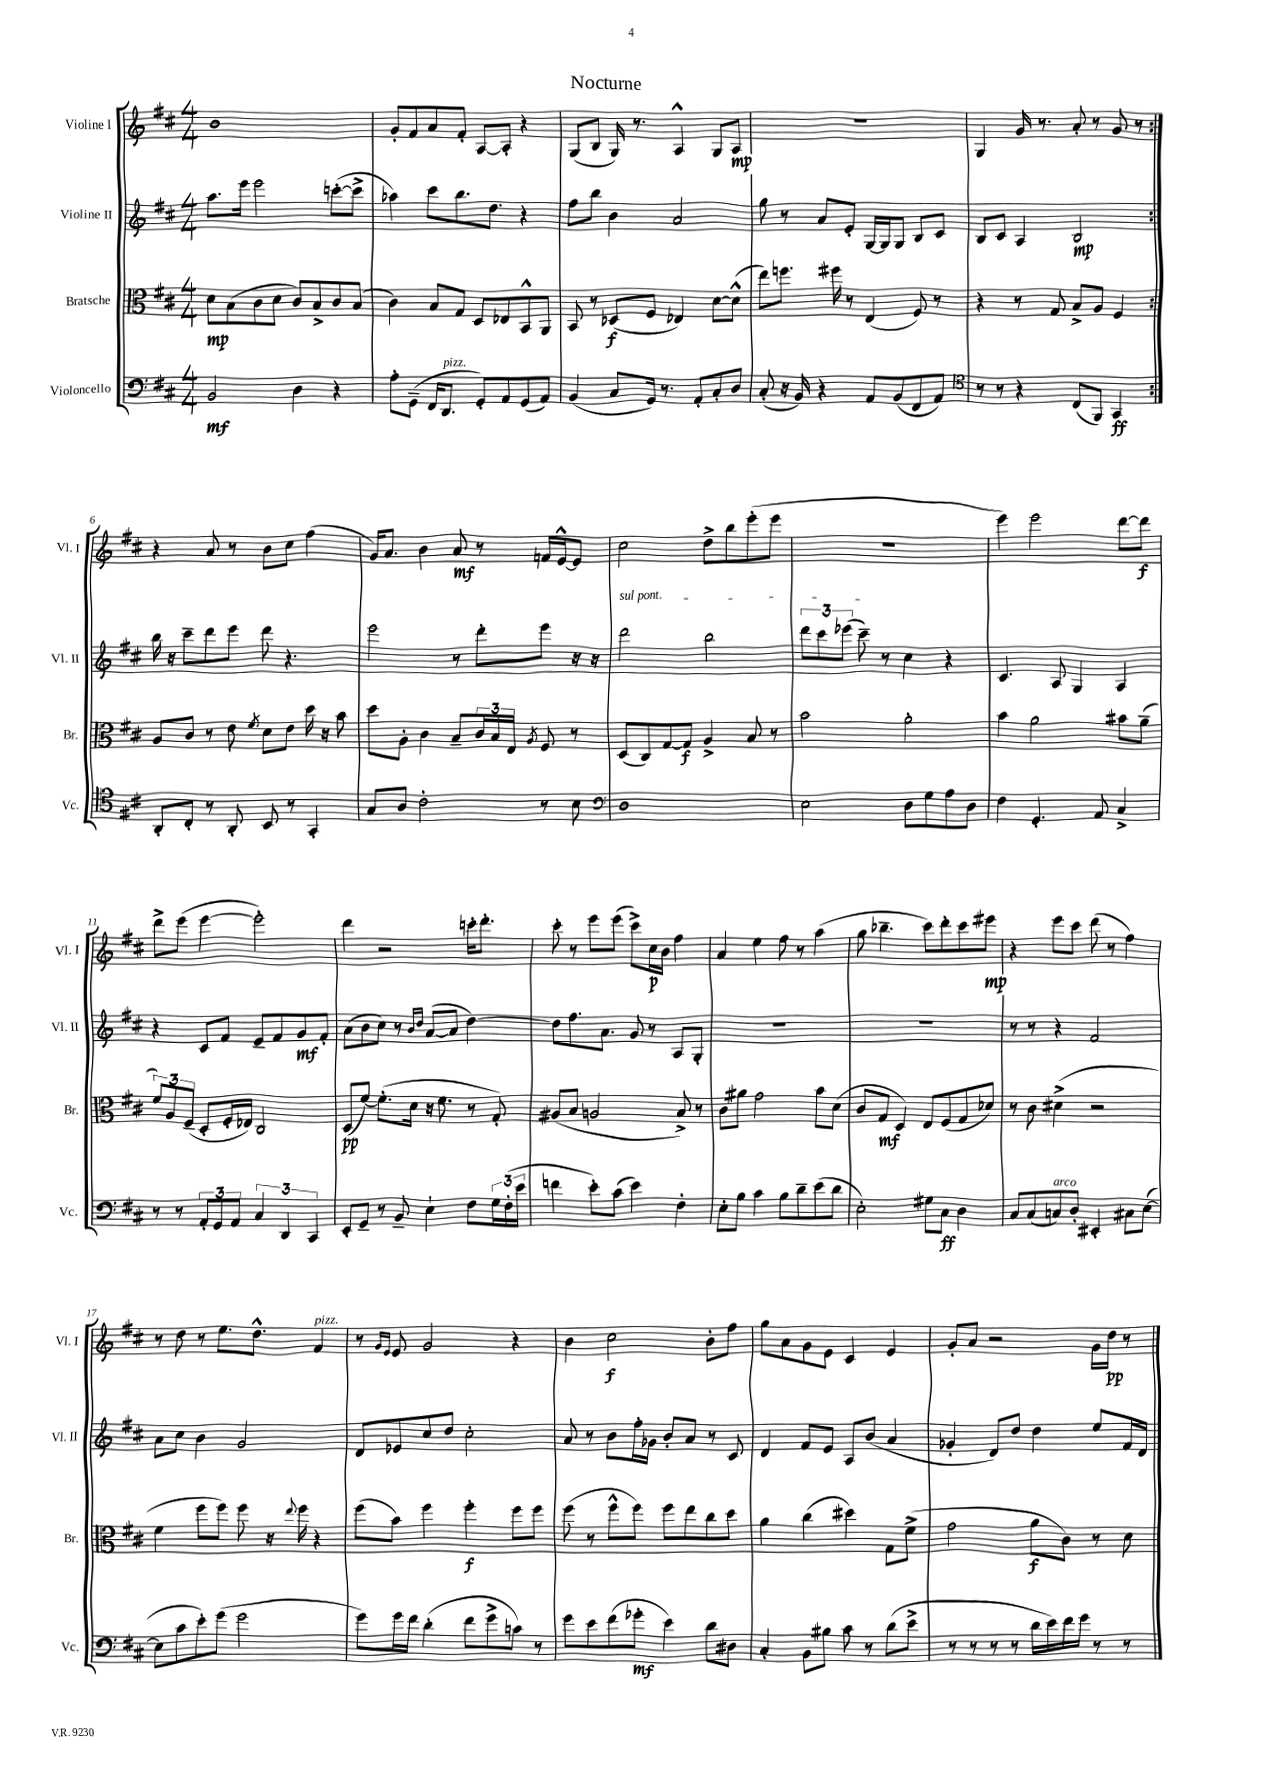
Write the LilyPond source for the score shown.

\header { title = "Nocturne" }
<<
\new StaffGroup <<
\new Staff = "s0" \with { instrumentName = "Violine I" shortInstrumentName = "Vl. I" } {
    \clef treble \key d \major \numericTimeSignature \time 4/4
    \repeat volta 2 { b'1 |
    g'8-. fis'8 a'8 fis'8-. a8~ a8-. r4 |
    g8( b8 g16) r8. a4-^ g8 a8\mp |
    R1 |
    g4 g'16 r8. a'8-. r8 g'8 r8 | }
    r4 a'8 r8 b'8 cis''8 fis''4( |
    g'16) a'8. b'4 a'8\mf r8 f'16 e'16~-^ e'8 |
    cis''2 d''8-> b''8 e'''8-.( e'''8 |
    r1 |
    e'''4) e'''2 d'''8~ d'''8\f |
    d'''8-> e'''8( e'''4~ e'''2-.) |
    d'''4 r2 c'''16-. d'''8.-. |
    cis'''8-. r8 e'''8 e'''8( cis'''8->) cis''16\p b'16 fis''4 |
    a'4 e''4 fis''8 r8 a''4( |
    g''8 bes''4.-- cis'''8) d'''8-. cis'''8 eis'''8\mp |
    r4 e'''8 cis'''8 d'''8( r8 fis''4) |
    r8 d''8 r8 e''8. d''8.-^ fis'4^\markup { \italic "pizz." } |
    r8 \grace { g'16 e'16 } e'8 g'2 r4 |
    b'4 cis''2\f b'8-. fis''8 |
    g''8 a'8 g'8 e'8 cis'4 e'4 |
    g'8-. a'8 r2 g'16 d''16\pp r8 \bar "|." |
}
\new Staff = "s1" \with { instrumentName = "Violine II" shortInstrumentName = "Vl. II" } {
    \clef treble \key d \major \numericTimeSignature \time 4/4
    \repeat volta 2 { a''8. e'''16 e'''2 c'''8~-.( c'''8-> |
    aes''4) cis'''8 b''8. d''8. r4 |
    fis''8 b''8 b'4 a'2 |
    g''8 r8 a'8 e'8-. g16~ g16 g8 b8 cis'8 |
    b8 cis'8 a4 b2\mp | }
    b''16 r16 cis'''8-- d'''8 e'''8 d'''8 r4. |
    e'''2 r8 d'''8-. e'''8 r16 r16 |
    \once \override TextSpanner.bound-details.left.text = \markup { \italic "sul pont." } d'''2\startTextSpan b''2 |
    \tuplet 3/2 { d'''8 cis'''8 ees'''8( } cis'''8--\stopTextSpan) r8 cis''4 r4 |
    cis'4. a8 g4 a4 |
    r4 cis'8 fis'8 e'8-- fis'8 g'8\mf fis'8-. |
    a'8( b'8 cis''8) r8 \grace { b'16 d''16 } a'8~( a'8 d''4~) |
    d''8 fis''8. a'8. g'8 r8 a8 g8-. |
    R1 |
    R1 |
    r8 r8 r4 fis'2 |
    a'8 cis''8 b'4 g'2 |
    d'8 ees'8 cis''8 d''8 cis''2-. |
    a'8 r8 b'8 fis''16-. ges'16 b'8-. a'8 r8 cis'8 |
    d'4 fis'8 e'8 a8 b'8( a'4 |
    ges'4-. d'8) d''8 d''4 e''8 fis'16 d'16 \bar "|." |
}
\new Staff = "s2" \with { instrumentName = "Bratsche" shortInstrumentName = "Br." } {
    \clef alto \key d \major \numericTimeSignature \time 4/4
    \repeat volta 2 { d'8\mp b8( cis'8 d'8 cis'8) b8-> cis'8 b8( |
    cis'4) b8 g8 d8 ees8 b,8-^ a,8 |
    b,8 r8 des8\f( fis8 ees4) d'8~ d'8-^( |
    e''8) f''8. fis''16 r8 e4( fis8) r8 |
    r4 r8 g8 b8-> a8 fis4 | }
    a8 cis'8 r8 e'8 \acciaccatura { fis'8 } d'8 e'8 d''16 r16 b'8 |
    d''8 a8-. cis'4 b8-- \tuplet 3/2 { cis'16 b16 e16 } \acciaccatura { a8 } fis8 r8 |
    d8( cis8) g8~ g8\f a4-> b8 r8 |
    b'2 a'2-. |
    b'4 a'2 bis'8 a'8--( |
    \tuplet 3/2 { fis'8) a8 fis8--( } d8-. fis16-. ees16) cis2 |
    d8\pp( fis'8~) fis'8.-.( d'16 r16 fis'8. r8 g8-.) |
    ais8( b8 a2 b8->) r8 |
    cis'8 ais'8 g'2 b'8 d'8( |
    cis'8 g8\mf d4) e8 fis8( g8 des'8) |
    r8 cis'8 dis'4->( r2 |
    fis'4 fis''8 fis''8) fis''8 r16 \appoggiatura { e''8 } fis''16 r4 |
    fis''8( b'8) fis''4 fis''4-.\f fis''8 fis''8 |
    fis''8( r8 fis''8-^ fis''8) fis''8 e''8 cis''8 d''8 |
    a'4 cis''4( dis''4) g8 fis'8->( |
    g'2 a'8\f cis'8) r8 d'8 \bar "|." |
}
\new Staff = "s3" \with { instrumentName = "Violoncello" shortInstrumentName = "Vc." } {
    \clef bass \key d \major \numericTimeSignature \time 4/4
    \repeat volta 2 { b,2\mf d4 r4 |
    a8-. g,8--( fis,16 d,8.^\markup { \italic "pizz." } g,8-.) a,8 g,8( a,8) |
    b,4( cis8 g,16) r8. a,8-. cis8-. d8 |
    cis8-.( r16 b,16) r4 a,8 b,8( fis,8 a,8) |
    \clef tenor r8 r8 r4 cis8( fis,8) g,4\ff | }
    a,8-. cis8-. r8 a,8-. b,8 r8 g,4-. |
    g8 a8 cis'2-. r8 b8 |
    \clef bass d1 |
    e2 d8 g8 a8 d8 |
    fis4 g,4.-. a,8 cis4-> |
    r8 r8 \tuplet 3/2 { a,8-. g,8 a,8 } \tuplet 3/2 { cis4 d,4 cis,4 } |
    e,8-. g,8-- r8 b,8-- e4-! fis8 \tuplet 3/2 { g16 fis16-.( e'16 } |
    f'4 e'8-.) cis'8( e'4) fis4-. |
    e8-. b8 cis'4 b8 d'8-- e'8( d'8 |
    e2-.) gis8 cis8\ff d4 |
    cis8 cis8( c8^\markup { \italic "arco" }) d8-. eis,4-. cis8 e8~( |
    e8 cis'8 e'8-.) g'8( g'2 |
    g'8) g'16 fis'16 d'4-.( fis'8 g'8-> c'8) r8 |
    g'8 e'8 fis'8( ges'8-.\mf e'4) d'8 dis8 |
    cis4-. b,8 bis8 cis'8 r8 d'8( e'8-> |
    r8 r8 r8 r8 d'16 e'16) fis'16 g'16 r8 r8 \bar "|." |
}
>>
>>
